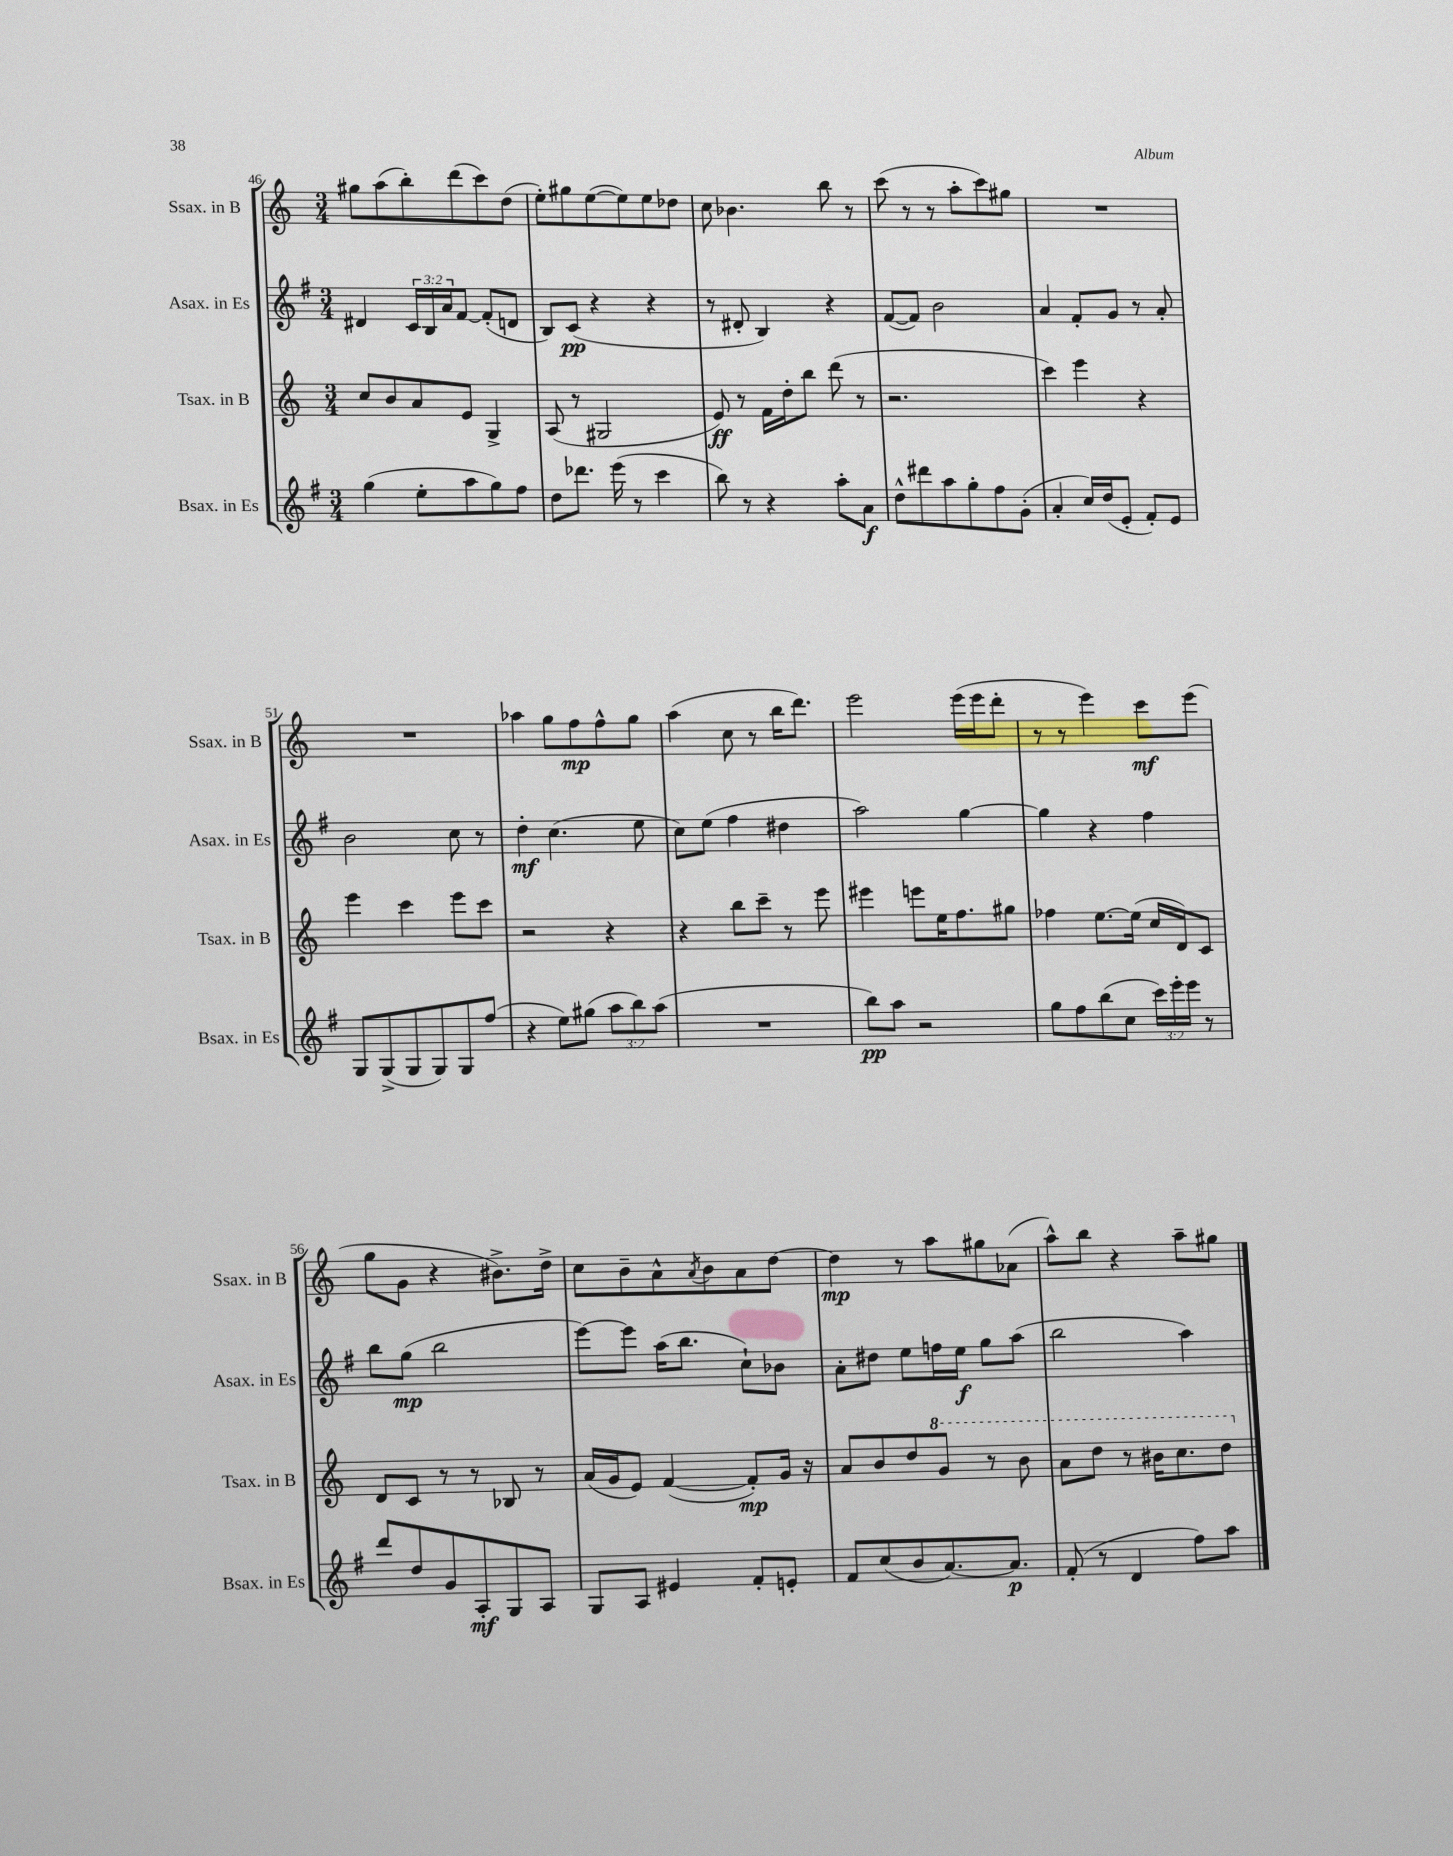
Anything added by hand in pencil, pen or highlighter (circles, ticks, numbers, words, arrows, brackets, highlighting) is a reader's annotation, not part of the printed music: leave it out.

**kern	**dynam	**kern	**dynam	**kern	**dynam	**kern	**dynam
*part4	*part4	*part3	*part3	*part2	*part2	*part1	*part1
*staff4	*staff4	*staff3	*staff3	*staff2	*staff2	*staff1	*staff1
*I"Bsax. in Es	*	*I"Tsax. in B	*	*I"Asax. in Es	*	*I"Ssax. in B	*
*I'Bsax. in Es	*	*I'Tsax. in B	*	*I'Asax. in Es	*	*I'Ssax. in B	*
*clefG2	*	*clefG2	*	*clefG2	*	*clefG2	*
*k[f#]	*	*k[]	*	*k[f#]	*	*k[]	*
*M3/4	*	*M3/4	*	*M3/4	*	*M3/4	*
=46	=46	=46	=46	=46	=46	=46	=46
(4gg\	.	8cc/L	.	4d#X/	.	8gg#X\L	.
.	.	8b/	.	.	.	(8aa\	.
8ee'\L	.	8a/	.	24c/LL	.	8bb'\)	.
.	.	.	.	24B/	.	.	.
.	.	.	.	24a/J	.	.	.
8aa\	.	8e/J	.	[8f#/J	.	(8ddd\	.
8gg\)	.	4G^/	.	(8f#'/L]	.	8ccc\)	.
8ff#\J	.	.	.	8dn/J	.	(8dd\J	.
=47	=47	=47	=47	=47	=47	=47	=47
8dd\L	.	(8A/	.	8B/L)	.	8ee'\L)	.
8.ddd-X\J	.	8r	.	(8c/J	pp	8gg#X\	.
.	.	2G#X/	.	4r	.	([8ee\	.
(16eee\	.	.	.	.	.	.	.
8r	.	.	.	.	.	8ee\])	.
4ccc\	.	.	.	4r	.	8ee\	.
.	.	.	.	.	.	8dd-X\J	.
=48	=48	=48	=48	=48	=48	=48	=48
8bb\)	.	8e/)	ff	8r	.	8cc\	.
8r	.	8r	.	8d#X'/	.	4.b-X\	.
4r	.	16f\LL	.	4B/)	.	.	.
.	.	16dd'\J	.	.	.	.	.
.	.	8bb\J	.	.	.	.	.
8aa'\L	.	(8ddd\	.	4r	.	8bb\	.
8a\J	f	8r	.	.	.	8r	.
=49	=49	=49	=49	=49	=49	=49	=49
8dd^^\L	.	2.r	.	([8f#/L	.	(8ccc\	.
8ddd#X\	.	.	.	8f#/J])	.	8r	.
8aa\	.	.	.	2b\	.	8r	.
8gg'\	.	.	.	.	.	8aa'\L	.
8ff#\	.	.	.	.	.	8ccc\)	.
(8g'\J	.	.	.	.	.	8gg#X\J	.
=50	=50	=50	=50	=50	=50	=50	=50
4a'/	.	4ccc\)	.	4a/	.	2.r	.
16cc/LL)	.	4eee\	.	8f#'/L	.	.	.
(16dd/J	.	.	.	.	.	.	.
8e'/J	.	.	.	8g/J	.	.	.
8f#'/L)	.	4r	.	8r	.	.	.
8e/J	.	.	.	8a'/	.	.	.
!!LO:LB:g=z
=51	=51	=51	=51	=51	=51	=51	=51
8G/L	.	4eee\	.	2b\	.	2.r	.
(8G^/	.	.	.	.	.	.	.
8G/	.	4ccc\	.	.	.	.	.
8G/)	.	.	.	.	.	.	.
8G/	.	8eee\L	.	8cc\	.	.	.
(8ff#/J	.	8ccc\J	.	8r	.	.	.
=52	=52	=52	=52	=52	=52	=52	=52
4r	.	2r	.	4dd'\	mf	4aa-X\	.
8ee\L)	.	.	.	(4.cc\	.	8gg\L	.
(8gg#X\J	.	.	.	.	.	8ff\	mp
12aa\L	.	4r	.	.	.	8ff^^\	.
12bb\)	.	.	.	.	.	.	.
.	.	.	.	8ee\	.	8gg\J	.
(12aa\J	.	.	.	.	.	.	.
=53	=53	=53	=53	=53	=53	=53	=53
2.r	.	4r	.	8cc\L)	.	(4aa\	.
.	.	.	.	(8ee\J	.	.	.
.	.	8bb\L	.	4ff#\	.	8cc\	.
.	.	8ccc~\J	.	.	.	8r	.
.	.	8r	.	4dd#X\	.	16bb\KL	.
.	.	.	.	.	.	8.ddd\J)	.
.	.	8eee\	.	.	.	.	.
=54	=54	=54	=54	=54	=54	=54	=54
8bb\L)	pp	4eee#X\	.	2aa\)	.	2eee\	.
8aa\J	.	.	.	.	.	.	.
2r	.	8eeen\L	.	.	.	.	.
.	.	16ee\K	.	.	.	.	.
.	.	8.ff\	.	.	.	.	.
.	.	.	.	[4gg\	.	(16eee\LL	.
.	.	.	.	.	.	16eee\J	.
.	.	8gg#X\J	.	.	.	8ddd'\J	.
=55	=55	=55	=55	=55	=55	=55	=55
8gg\L	.	4ff-X\	.	4gg\]	.	8r	.
8ff#\	.	.	.	.	.	8r	.
(8bb\	.	[8.ee\L	.	4r	.	4eee\)	.
8cc\J	.	.	.	.	.	.	.
.	.	(16ee\Jk]	.	.	.	.	.
24ccc\LL)	.	16cc/LL	.	4ff#\	.	8ccc\L	mf
24eee'\	.	.	.	.	.	.	.
.	.	16d/J)	.	.	.	.	.
24eee\JJ	.	.	.	.	.	.	.
8r	.	8c/J	.	.	.	(8eee\J	.
!!LO:LB:g=z
=56	=56	=56	=56	=56	=56	=56	=56
8ddd/L	.	8d/L	.	8bb\L	.	8gg\L	.
8dd/	.	8c/J	.	(8gg\J	mp	8g\J	.
8g/	.	8r	.	2bb\	.	4r	.
8A'/	mf	8r	.	.	.	.	.
8G/	.	8B-X/	.	.	.	8.b#X^\L)	.
8A/J	.	8r	.	.	.	.	.
.	.	.	.	.	.	16dd^\Jk	.
=57	=57	=57	=57	=57	=57	=57	=57
8G/L	.	(16a/LL	.	[8eee\L)	.	8cc\L	.
.	.	16g/J	.	.	.	.	.
8A/J	.	8e/J)	.	8eee\J]	.	8b~\	.
4e#X/	.	([4f/	.	(16aa\KL	.	8a^^\	.
.	.	.	.	8.bb\J	.	.	.
.	.	.	.	.	.	8qa/	.
.	.	.	.	.	.	8b\	.
8f#'/L	.	8f'/L])	mp	8cc`\L)	.	8a\	.
8en'/J	.	16g/Jk	.	8b-X\J	.	[8dd\J	.
.	.	16r	.	.	.	.	.
=58	=58	=58	=58	=58	=58	=58	=58
8f#/L	.	8a/L	.	8a'\L	.	4dd\]	mp
(8cc/	.	8b/	.	8dd#X\J	.	.	.
8b/	.	8dd/	.	8ee\L	.	8r	.
*	*	*8va	*	*	*	*	*
[8.a/)	.	8gg/J	.	16ffn\L	.	8aa\L	.
.	.	.	.	16ee\JJ	f	.	.
.	.	8r	.	8gg\L	.	8gg#X\	.
8.a/J]	p	.	.	.	.	.	.
.	.	8bb\	.	(8aa\J	.	(8a-X\J	.
=59	=59	=59	=59	=59	=59	=59	=59
(8f#'/	.	8aa\L	.	2bb\	.	8aa^^\L)	.
8r	.	8ddd\J	.	.	.	8bb\J	.
4d/	.	8r	.	.	.	4r	.
.	.	16bb#X\KL	.	.	.	.	.
.	.	8.ccc\	.	.	.	.	.
8ff#\L)	.	.	.	4aa\)	.	8aa~\L	.
8aa\J	.	8ddd\J	.	.	.	8gg#X\J	.
*	*	*X8va	*	*	*	*	*
==	==	==	==	==	==	==	==
*-	*-	*-	*-	*-	*-	*-	*-
